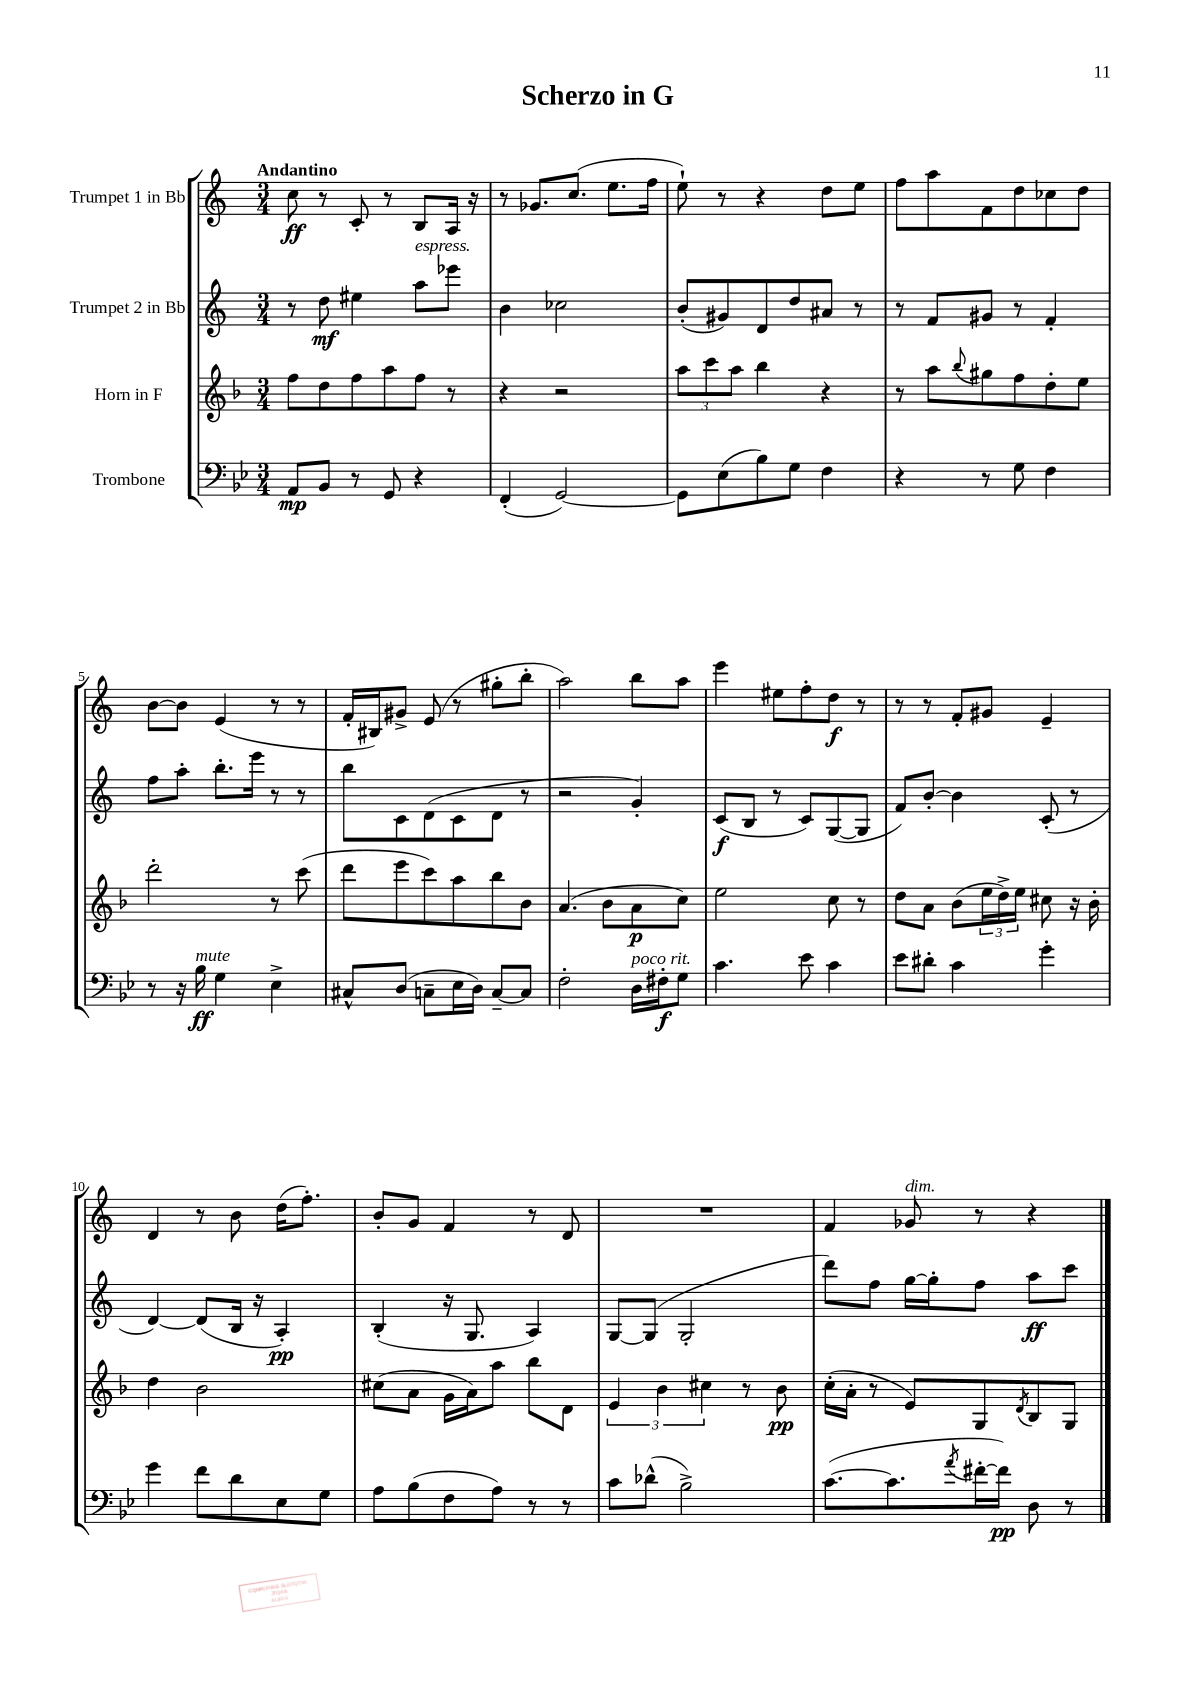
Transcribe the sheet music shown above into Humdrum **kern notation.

**kern	**kern	**kern	**kern
*staff4	*staff3	*staff2	*staff1
*clefF4	*clefG2	*clefG2	*clefG2
*k[b-e-]	*k[b-]	*k[]	*k[]
*M3/4	*M3/4	*M3/4	*M3/4
8AA	8ff	8r	8cc
8BB-	8dd	8dd	8r
8r	8ff	4ee#	8c'
8GG	8aa	.	8r
4r	8ff	8aa	8B
.	8r	8eee-	16A
.	.	.	16r
=	=	=	=
(4FF'	4r	4b	8r
.	.	.	8.g-
[2GG)	2r	2cc-	.
.	.	.	(8.cc
.	.	.	8.ee
.	.	.	16ff
=	=	=	=
8GG]	12aa	(8b'	8ee`)
.	12ccc	.	.
(8E-	.	8g#)	8r
.	12aa	.	.
8B-)	4bb-	8d	4r
8G	.	8dd	.
4F	4r	8a#	8dd
.	.	8r	8ee
=	=	=	=
4r	8r	8r	8ff
.	8aa	8f	8aa
.	8qqbb-	.	.
8r	8gg#	8g#	8f
8G	8ff	8r	8dd
4F	8dd'	4f'	8cc-
.	8ee	.	8dd
=	=	=	=
8r	2ddd'	8ff	[8b
16r	.	8aa'	8b]
16B-	.	.	.
4G	.	8.bb'	(4e
.	.	16eee	.
4E-^	8r	8r	8r
.	(8ccc	8r	8r
=	=	=	=
8C#^^	8ddd	8bb	16f'
.	.	.	16B#)
(8D	8eee	8c	8g#^
8C~	8ccc)	(8d	(8e
16E-	8aa	8c	8r
16D)	.	.	.
[8C~	8bb-	8d	8gg#'
8C]	8b-	8r	8bb'
=	=	=	=
2F'	(4.a	2r	2aa)
.	8b-	.	.
16D	8a	4g')	8bb
16F#'	.	.	.
8G	8cc)	.	8aa
=	=	=	=
4.c	2ee	(8c	4eee
.	.	8B	.
.	.	8r	8ee#
8e-	.	8c)	8ff'
4c	8cc	([8G	8dd
.	8r	8G]	8r
=	=	=	=
8e-	8dd	8f)	8r
8d#'	8a	[8b'	8r
4c	(8b-	4b]	8f'
.	24ee	.	8g#
.	24dd^)	.	.
.	24ee	.	.
4g'	8cc#	(8c'	4e~
.	16r	8r	.
.	16b-'	.	.
=	=	=	=
4g	4dd	[4d)	4d
8f	2b-	(8d]	8r
8d	.	16B	8b
.	.	16r	.
8E-	.	4A')	(16dd
.	.	.	8.ff')
8G	.	.	.
=	=	=	=
8A	(8cc#	(4B'	8b'
(8B-	8a	.	8g
8F	16g	16r	4f
.	16a)	8.G	.
8A)	8aa	.	.
8r	8bb-	4A)	8r
8r	8d	.	8d
=	=	=	=
8c	6e	[8G	2.r
(8d-^^	.	(8G]	.
.	6b-	.	.
2B-^)	.	2G'	.
.	6cc#	.	.
.	8r	.	.
.	8b-	.	.
=	=	=	=
([8.c	(16cc'	8ddd)	4f
.	16a'	.	.
.	8r	8ff	.
8.c]	.	.	.
.	8e)	[16gg	8g-
.	.	16gg']	.
8qa	.	.	.
[16f#'	8G	8ff	8r
16f#])	.	.	.
.	8qd	.	.
8D	8B-	8aa	4r
8r	8G	8ccc	.
==	==	==	==
*-	*-	*-	*-
